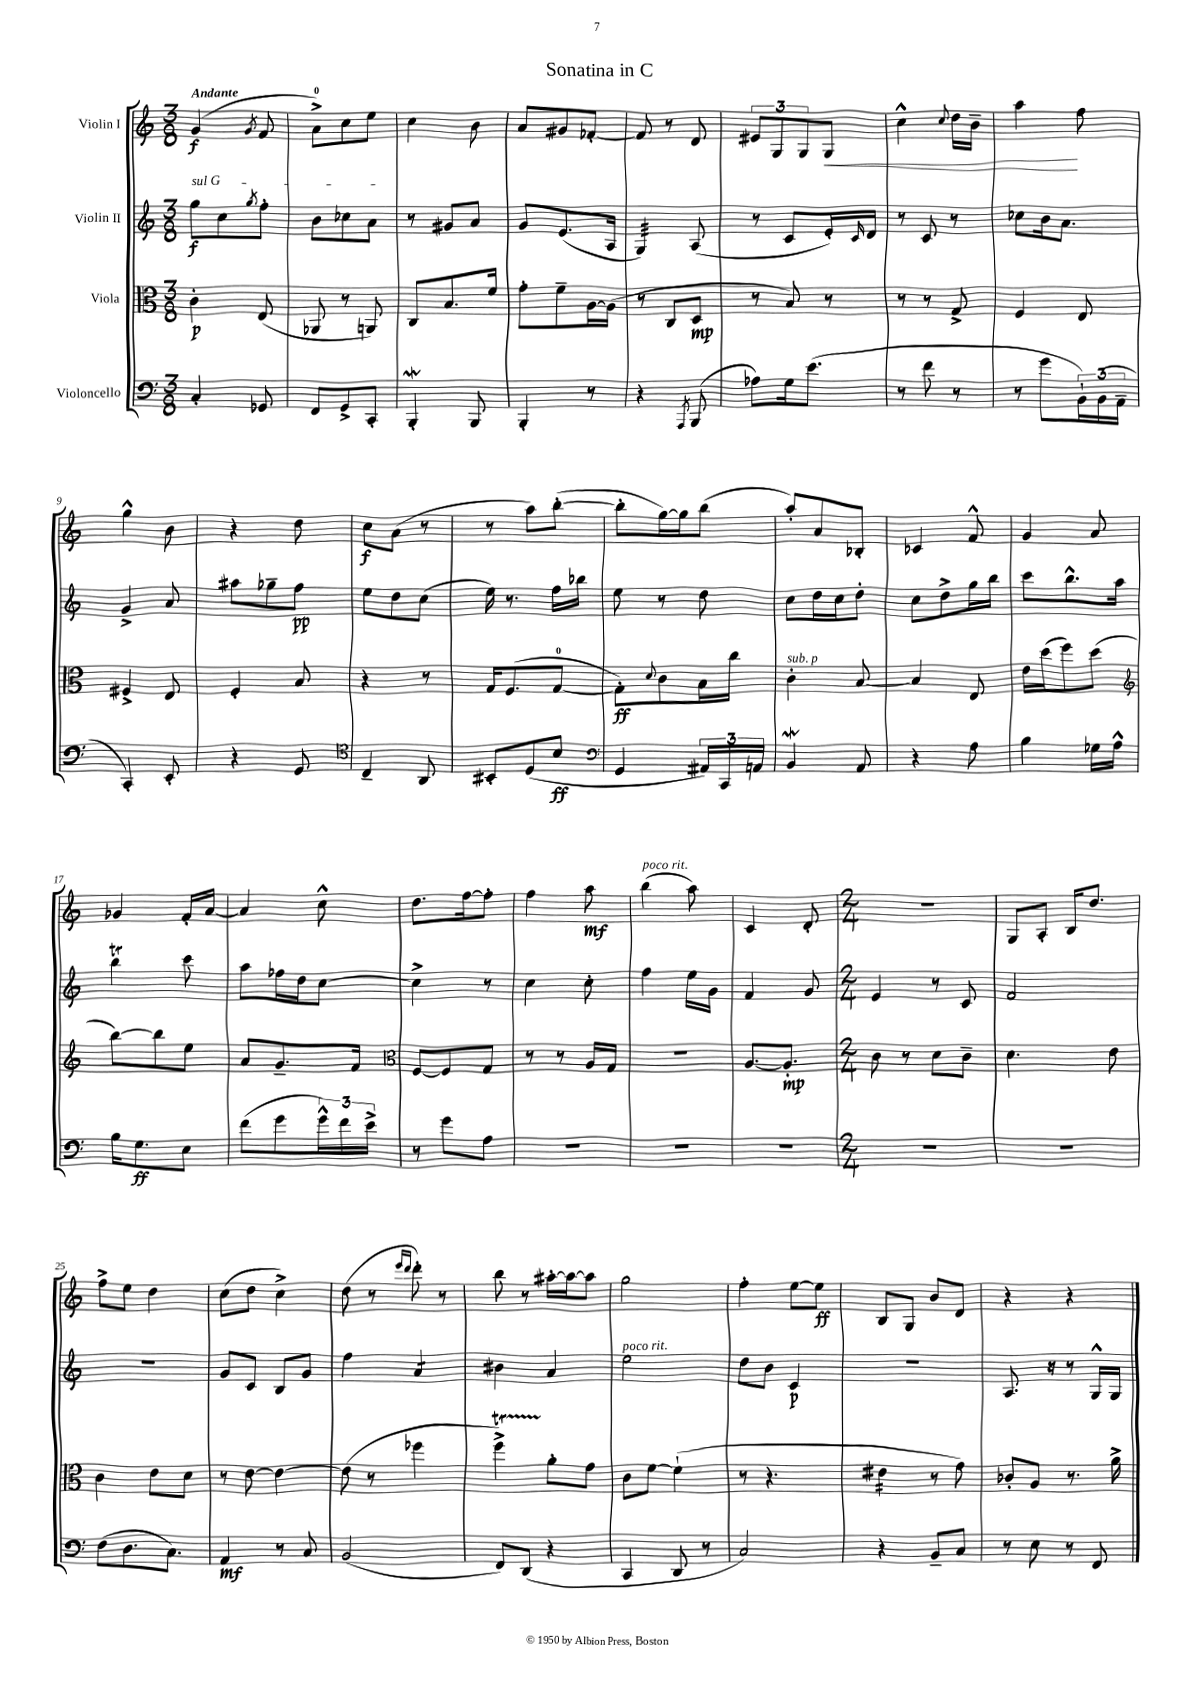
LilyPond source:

\header { title = "Sonatina in C" }
<<
\new StaffGroup <<
\new Staff = "s0" \with { instrumentName = "Violin I" } {
    \clef treble \key c \major \numericTimeSignature \time 3/8 \tempo "Andante"
    g'4\f( \acciaccatura { g'8 } f'8 |
    a'8-0->) c''8 e''8 |
    c''4 b'8 |
    a'8 gis'8 fes'8~-. |
    fes'8 r8 d'8 |
    \tuplet 3/2 { eis'8 g8 g8 } g8\< |
    c''4-^ \appoggiatura { c''8 } d''16 b'16-- |
    a''4\! f''8 |
    g''4-^ b'8 |
    r4 d''8 |
    c''8\f a'8( r8 |
    r8 a''8) b''8~-.( |
    b''8-. g''16~) g''16 b''8( |
    a''8-.) a'8 bes8-. |
    ces'4 f'8-^ |
    g'4 a'8 |
    ges'4 f'16-. a'16~ |
    a'4 c''8-^ |
    d''8. f''16~ f''8-. |
    f''4 a''8\mf |
    b''4^\markup { \italic "poco rit." }( a''8) |
    c'4 d'8-. |
    \numericTimeSignature \time 2/4 R2 |
    g8 a8-. b16 d''8. |
    f''8-> e''8 d''4 |
    c''8( d''8 c''4->) |
    d''8( r8 \grace { e'''16 d'''16 } d'''8-.) r8 |
    b''8 r8 ais''16~-. ais''16~ ais''8 |
    g''2 |
    f''4-. e''8~ e''8\ff |
    b8 g8 b'8 d'8 |
    r4 r4 \bar "|." |
}
\new Staff = "s1" \with { instrumentName = "Violin II" } {
    \clef treble \key c \major \numericTimeSignature \time 3/8
    \once \override TextSpanner.bound-details.left.text = \markup { \italic "sul G" } g''8\f\startTextSpan c''8 \acciaccatura { g''8 } f''8-. |
    b'8 ces''8 a'8\stopTextSpan |
    r8 gis'8 a'8 |
    g'8 e'8.( a16 |
    g4:32) a8( |
    r8 c'8 e'16-.) \grace { c'16 } d'16 |
    r8 c'8 r8 |
    ces''8 b'16 a'8. |
    g'4-> a'8 |
    ais''8 ges''8-- f''8\pp |
    e''8 d''8 c''8( |
    e''16) r8. f''16 bes''16 |
    e''8 r8 d''8 |
    c''8 d''16 c''16 d''8-. |
    c''8 d''8-> g''16 b''16 |
    c'''8 b''8.-^ a''16 |
    b''4\trill c'''8 |
    a''8 fes''16 d''16 c''8~ |
    c''4-> r8 |
    c''4 c''8-. |
    f''4 e''16 g'16 |
    f'4 g'8 |
    \numericTimeSignature \time 2/4 e'4 r8 c'8 |
    f'2 |
    r2 |
    g'8 c'8 b8 g'8 |
    f''4 a'4:8 |
    bis'4 a'4 |
    e''2^\markup { \italic "poco rit." } |
    d''8 b'8 c'4\p |
    r2 |
    a8. r16 r8 g16-^ g16 \bar "|." |
}
\new Staff = "s2" \with { instrumentName = "Viola" } {
    \clef alto \key c \major \numericTimeSignature \time 3/8
    c'4-.\p e8( |
    aes,8 r8 a,8) |
    c8 b8. f'16 |
    g'8-. f'8-- a16~ a16( |
    r8 c8 d8\mp |
    r8 b8) r8 |
    r8 r8 g8-> |
    f4 e8 |
    fis4-> e8 |
    f4-. b8 |
    r4 r8 |
    g16 f8.( g8-0~ |
    g8-.\ff) \appoggiatura { d'8 } c'8 b16 c''16 |
    c'4-.^\markup { \italic "sub. p" } b8~ |
    b4 e8 |
    e'16 d''16( f''8) d''8( |
    \clef treble b''8~) b''8 e''8 |
    a'8 g'8.-- f'16 |
    \clef alto f8~ f8 g8 |
    r8 r8 a16 g16 |
    R4. |
    a8.~ a8.-.\mp |
    \numericTimeSignature \time 2/4 c'8 r8 d'8 c'8-- |
    d'4. e'8 |
    c'4 e'8 d'8 |
    r8 e'8~ e'4~ |
    e'8( r8 fes''4 |
    f''4->\startTrillSpan) a'8-.\stopTrillSpan g'8 |
    c'8 f'8~ f'4-!( |
    r8 r4. |
    eis'4:16 r8 g'8) |
    ces'8-. a8 r8. a'16-> \bar "|." |
}
\new Staff = "s3" \with { instrumentName = "Violoncello" } {
    \clef bass \key c \major \numericTimeSignature \time 3/8
    c4-. ges,8 |
    f,8 g,8-> c,8-. |
    b,,4-.\mordent b,,8 |
    b,,4-. r8 |
    r4 \acciaccatura { a,,8 } b,,8( |
    aes8) g16 e'8.( |
    r8 f'8 r8 |
    r8 g'8 \tuplet 3/2 { b,16-!) b,16( a,16-- } |
    c,4-.) e,8-. |
    r4 g,8 |
    \clef tenor c4-- a,8 |
    bis,8-. d8( b8\ff |
    \clef bass g,4 \tuplet 3/2 { ais,16) c,16 a,16 } |
    b,4\mordent a,8 |
    r4 a8 |
    b4 ges16 a16-^ |
    b16 g8.\ff e8 |
    f'8( g'8 \tuplet 3/2 { g'16-^) f'16 e'16-> } |
    r8 g'8 a8 |
    R4. |
    R4. |
    R4. |
    \numericTimeSignature \time 2/4 R2 |
    R2 |
    f8( d8. c8.) |
    a,4\mf r8 c8 |
    b,2( |
    f,8) d,8( r4 |
    c,4 d,8 r8 |
    c2) |
    r4 b,8-- c8 |
    r8 e8 r8 f,8 \bar "|." |
}
>>
>>
